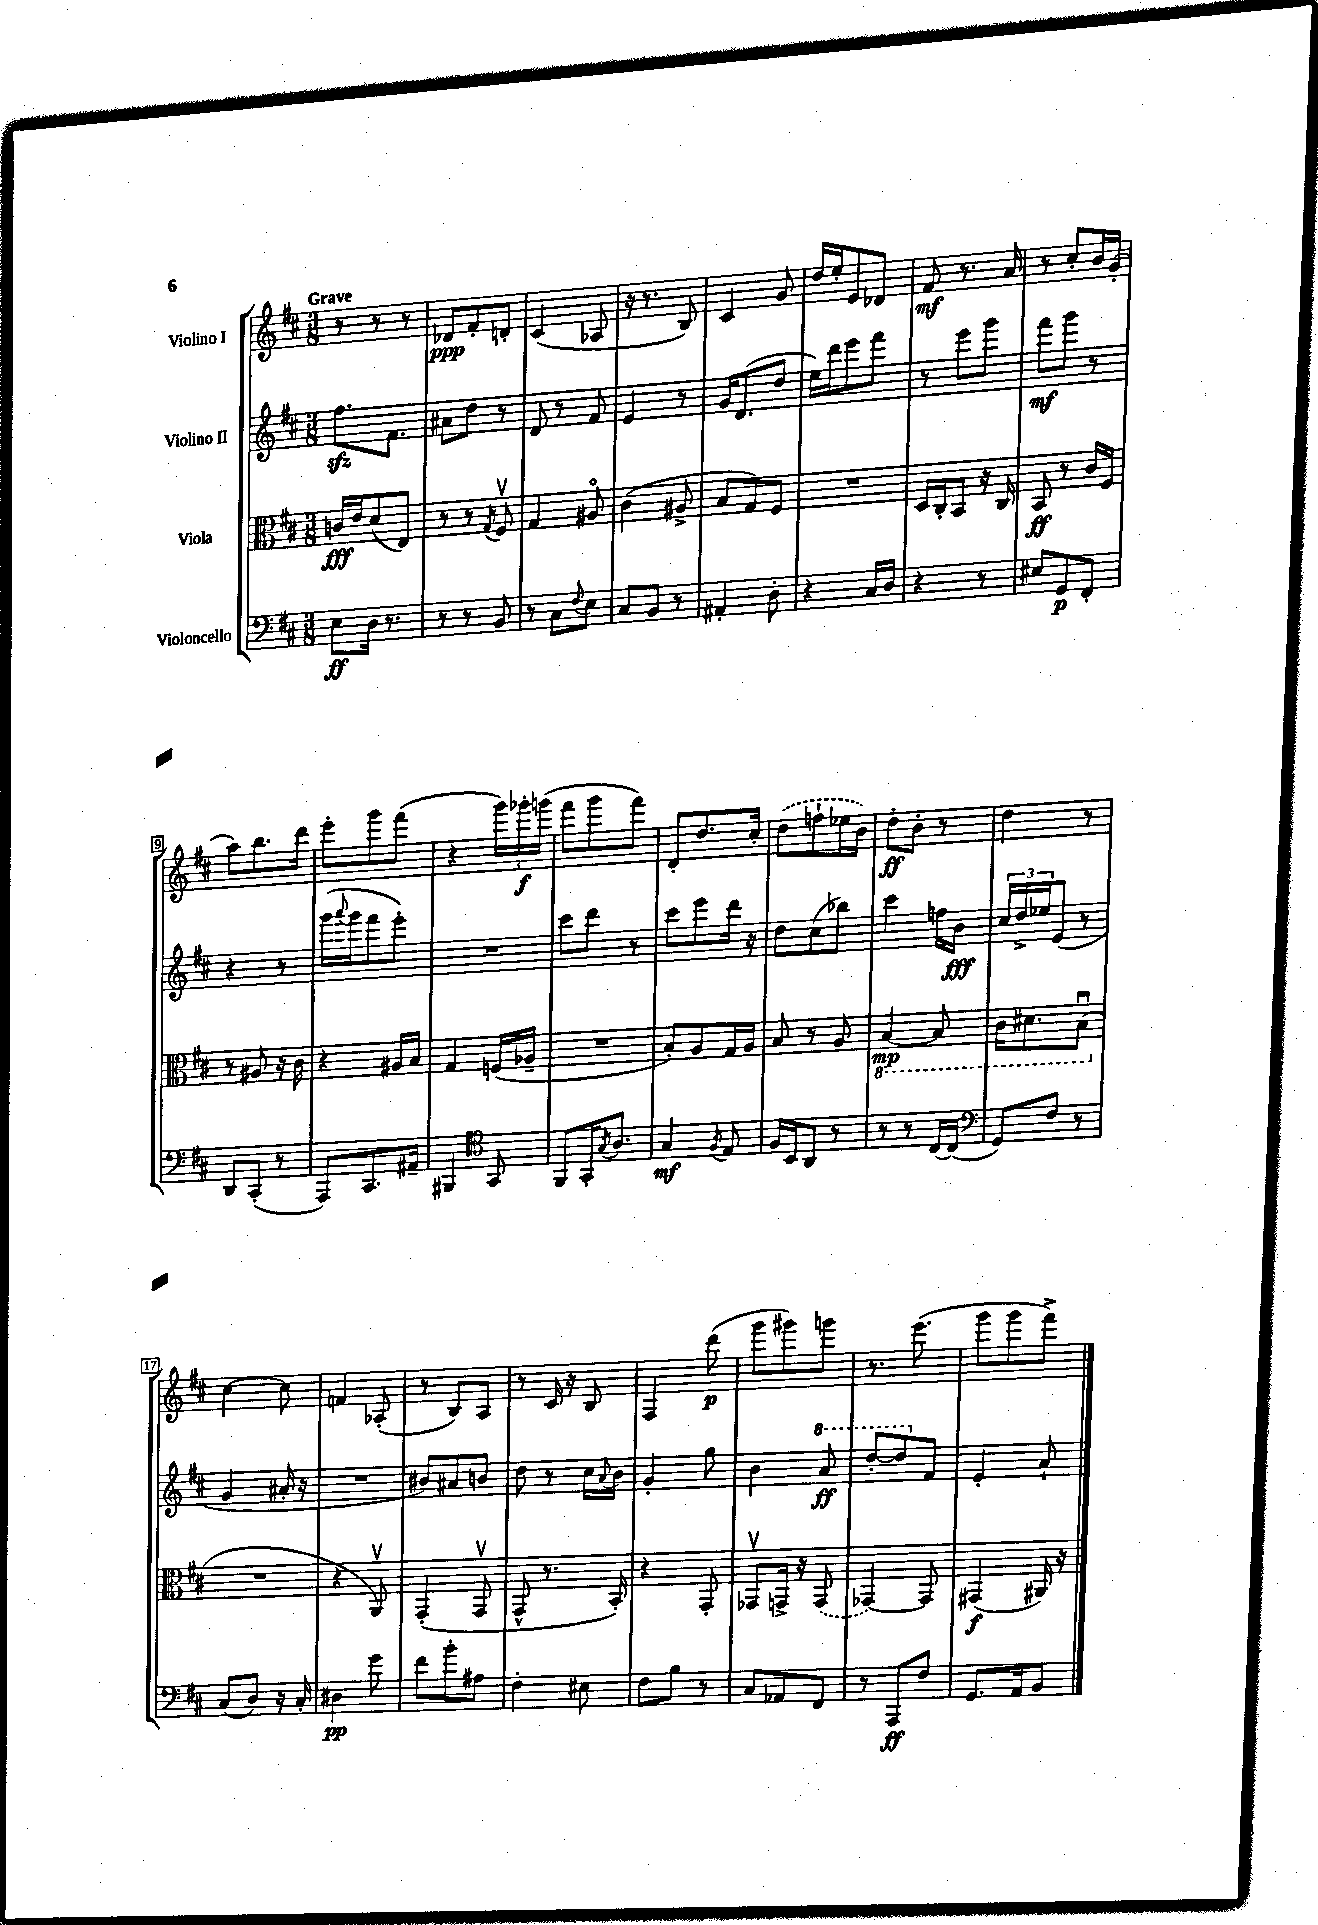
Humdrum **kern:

**kern	**dynam	**kern	**dynam	**kern	**dynam	**kern	**dynam
*part4	*part4	*part3	*part3	*part2	*part2	*part1	*part1
*staff4	*staff4	*staff3	*staff3	*staff2	*staff2	*staff1	*staff1
*I"Violoncello	*	*I"Viola	*	*I"Violino II	*	*I"Violino I	*
*clefF4	*	*clefC3	*	*clefG2	*	*clefG2	*
*k[f#c#]	*	*k[f#c#]	*	*k[f#c#]	*	*k[f#c#]	*
*M3/8	*	*M3/8	*	*M3/8	*	*M3/8	*
=1	=1	=1	=1	=1	=1	=1	=1
!	!	!	!	!	!	!LO:TX:a:B:t=Grave	!
8E\L	ff	16cn/LL	fff	8.ff#zz\L	.	8r	.
.	.	16e/J	.	.	.	.	.
16D\Jk	.	(8d/	.	.	.	8r	.
8.r	.	.	.	8.f#\J	.	.	.
.	.	8E/J)	.	.	.	8r	.
=2	=2	=2	=2	=2	=2	=2	=2
8r	.	8r	.	8a#X\L	.	8d-X/L	ppp
8r	.	8r	.	8dd\J	.	8f#'/	.
.	.	8qG/	.	.	.	.	.
8BB/	.	8F#v/	.	8r	.	8dn'/J	.
=3	=3	=3	=3	=3	=3	=3	=3
8r	.	4G/	.	8d/	.	(4c#/	.
8C#\L	.	.	.	8r	.	.	.
8qqF#/	.	.	.	.	.	.	.
8E\J	.	8A#X/	.	8f#/	.	8A-X/	.
=4	=4	=4	=4	=4	=4	=4	=4
8C#/L	.	(4c#\	.	4e/	.	16r	.
.	.	.	.	.	.	8.r	.
8BB/J	.	.	.	.	.	.	.
8r	.	8A#X^/	.	8r	.	8B/)	.
=5	=5	=5	=5	=5	=5	=5	=5
4AA#X'/	.	8B/L	.	16g/KL	.	4c#/	.
.	.	.	.	(8.d/	.	.	.
.	.	8G/)	.	.	.	.	.
8D'\	.	8F#/J	.	8dd/J	.	8g/	.
=6	=6	=6	=6	=6	=6	=6	=6
4r	.	4.r	.	16ee\LL)	.	16dd/LL	.
.	.	.	.	16ddd\J	.	16ee'/J	.
.	.	.	.	8eee\	.	8e/	.
16C#/LL	.	.	.	8fff#\J	.	8d-X/J	.
16D/JJ	.	.	.	.	.	.	.
=7	=7	=7	=7	=7	=7	=7	=7
4r	.	16D/LL	.	8r	.	8f#/	mf
.	.	16C#'/J	.	.	.	.	.
.	.	8BB/J	.	8eee\L	.	8.r	.
8r	.	16r	.	8ggg\J	.	.	.
.	.	16C#/	.	.	.	16a/	.
=8	=8	=8	=8	=8	=8	=8	=8
8E#X/L	.	8BB/	ff	8fff#\L	mf	8r	.
8GG/	p	8r	.	8ggg\J	.	8cc#'/L	.
8FF#'/J	.	16c#/LL	.	8r	.	16b/L	.
.	.	16F#/JJ	.	.	.	(16g'/JJ	.
!!LO:LB:g=z
=9	=9	=9	=9	=9	=9	=9	=9
8DD/L	.	8r	.	4r	.	8aa\L)	.
(8CC#'/J	.	8A#X/	.	.	.	8.bb\	.
8r	.	16r	.	8r	.	.	.
.	.	16c#\	.	.	.	16ddd\Jk	.
=10	=10	=10	=10	=10	=10	=10	=10
8AAA/L)	.	4r	.	(16ggg\LL	.	8eee'\L	.
.	.	.	.	8qqaaa/	.	.	.
.	.	.	.	16ggg\J	.	.	.
8.CC#/	.	.	.	8fff#\	.	8ggg\	.
.	.	16A#X/LL	.	8eee'\J)	.	(8fff#\J	.
16AA#X~/Jk	.	16B/JJ	.	.	.	.	.
=11	=11	=11	=11	=11	=11	=11	=11
4BBB#X/	.	4G/	.	4.r	.	4r	.
*clefC4	*	*	*	*	*	*	*
8GG/	.	(16Fn/LL	.	.	.	24ggg\LL)	.
.	.	.	.	.	.	24ggg-X'\	f
.	.	16A-X~/JJ	.	.	.	.	.
.	.	.	.	.	.	(24gggn\JJ	.
=12	=12	=12	=12	=12	=12	=12	=12
8FF#/L	.	4.r	.	8ccc#\L	.	8fff#\L	.
16GG'/K	.	.	.	8ddd\J	.	8ggg\	.
8qG/	.	.	.	.	.	.	.
8.A/J	.	.	.	.	.	.	.
.	.	.	.	8r	.	8fff#\J)	.
=13	=13	=13	=13	=13	=13	=13	=13
4G/	mf	8B'/L)	.	8ccc#\L	.	8d'/L	.
.	.	8A/	.	8eee\	.	8.dd/	.
8qF#/	.	.	.	.	.	.	.
8E/	.	16G/L	.	16ddd\Jk	.	.	.
.	.	16A/JJ	.	16r	.	16cc#'/Jk	.
=14	=14	=14	=14	=14	=14	=14	=14
16F#/LL	.	8B/	.	8dd\L	.	(8dd\L	.
16BB/J	.	.	.	.	.	.	.
8AA/J	.	8r	.	(8cc#\	.	8ffn`\	.
8r	.	8A/	.	8bb-X\J)	.	16ee-X\L	.
.	.	.	.	.	.	16b\JJ)	.
=15	=15	=15	=15	=15	=15	=15	=15
*	*	*8ba	*	*	*	*	*
8r	.	[4BB/	mp	4ccc#\	.	8dd'\L	ff
8r	.	.	.	.	.	8b'\J	.
[16C#/LL	.	8BB/]	.	16ffn\LL	.	8r	.
(16C#/JJ]	.	.	.	16b\JJ	fff	.	.
=16	=16	=16	=16	=16	=16	=16	=16
*clefF4	*	*	*	*	*	*	*
8GG/L)	.	16C#\KL	.	24cc#/LL	.	4dd\	.
.	.	.	.	24dd^/	.	.	.
.	.	8.D#X\	.	.	.	.	.
.	.	.	.	24ee-X/J	.	.	.
8F#/J	.	.	.	(8e/J	.	.	.
8r	.	(8BBu\J	.	8r	.	8r	.
!!LO:LB:g=z
=17	=17	=17	=17	=17	=17	=17	=17
*	*	*X8ba	*	*	*	*	*
(8C#/L	.	4.r	.	4g/	.	[4cc#\	.
8D/J)	.	.	.	.	.	.	.
16r	.	.	.	16a#X'/	.	8cc#\]	.
16C#'/	.	.	.	16r	.	.	.
=18	=18	=18	=18	=18	=18	=18	=18
4D#X\	pp	4r	.	4.r	.	4fn/	.
8g\	.	8AAv/)	.	.	.	(8A-X'/	.
=19	=19	=19	=19	=19	=19	=19	=19
8f#\L	.	(4GG'/	.	8b#X/L)	.	8r	.
8b'\	.	.	.	8a#X/	.	8B/L)	.
8A#X\J	.	8GGv/	.	8bn/J	.	8A/J	.
=20	=20	=20	=20	=20	=20	=20	=20
4F#'\	.	8GG^^/	.	8dd\	.	8r	.
.	.	8.r	.	8r	.	16c#/	.
.	.	.	.	.	.	16r	.
8E#X\	.	.	.	16cc#\LL	.	8B/	.
.	.	.	.	8qqa/	.	.	.
.	.	16BB'/)	.	16b\JJ	.	.	.
=21	=21	=21	=21	=21	=21	=21	=21
8F#\L	.	4r	.	4g'/	.	4F#/	.
8B\J	.	.	.	.	.	.	.
8r	.	8GG'/	.	8gg\	.	(8ddd\	p
=22	=22	=22	=22	=22	=22	=22	=22
8C#/L	.	8GG-Xv/L	.	4b\	.	8ggg\L	.
8AA-X/	.	16GGn^/Jk	.	.	.	8ggg#X\)	.
.	.	16r	.	.	.	.	.
*	*	*	*	*8va	*	*	*
8FF#/J	.	(8GG/	.	8aa/	ff	8gggn\J	.
=23	=23	=23	=23	=23	=23	=23	=23
8r	.	[4GG-X/)	.	[8ddd'/L	.	8.r	.
8AAA/L	ff	.	.	8ddd/]	.	.	.
.	.	.	.	.	.	(8.eee\	.
*	*	*	*	*X8va	*	*	*
8F#/J	.	8GG-/]	.	8f#/J	.	.	.
=24	=24	=24	=24	=24	=24	=24	=24
8.GG/L	.	(4GG#X/	f	4e'/	.	8ggg\L	.
.	.	.	.	.	.	8ggg\	.
16AA/k	.	.	.	.	.	.	.
8BB/J	.	16AA#X/)	.	8a`/	.	8fff#^\J)	.
.	.	16r	.	.	.	.	.
==	==	==	==	==	==	==	==
*-	*-	*-	*-	*-	*-	*-	*-
